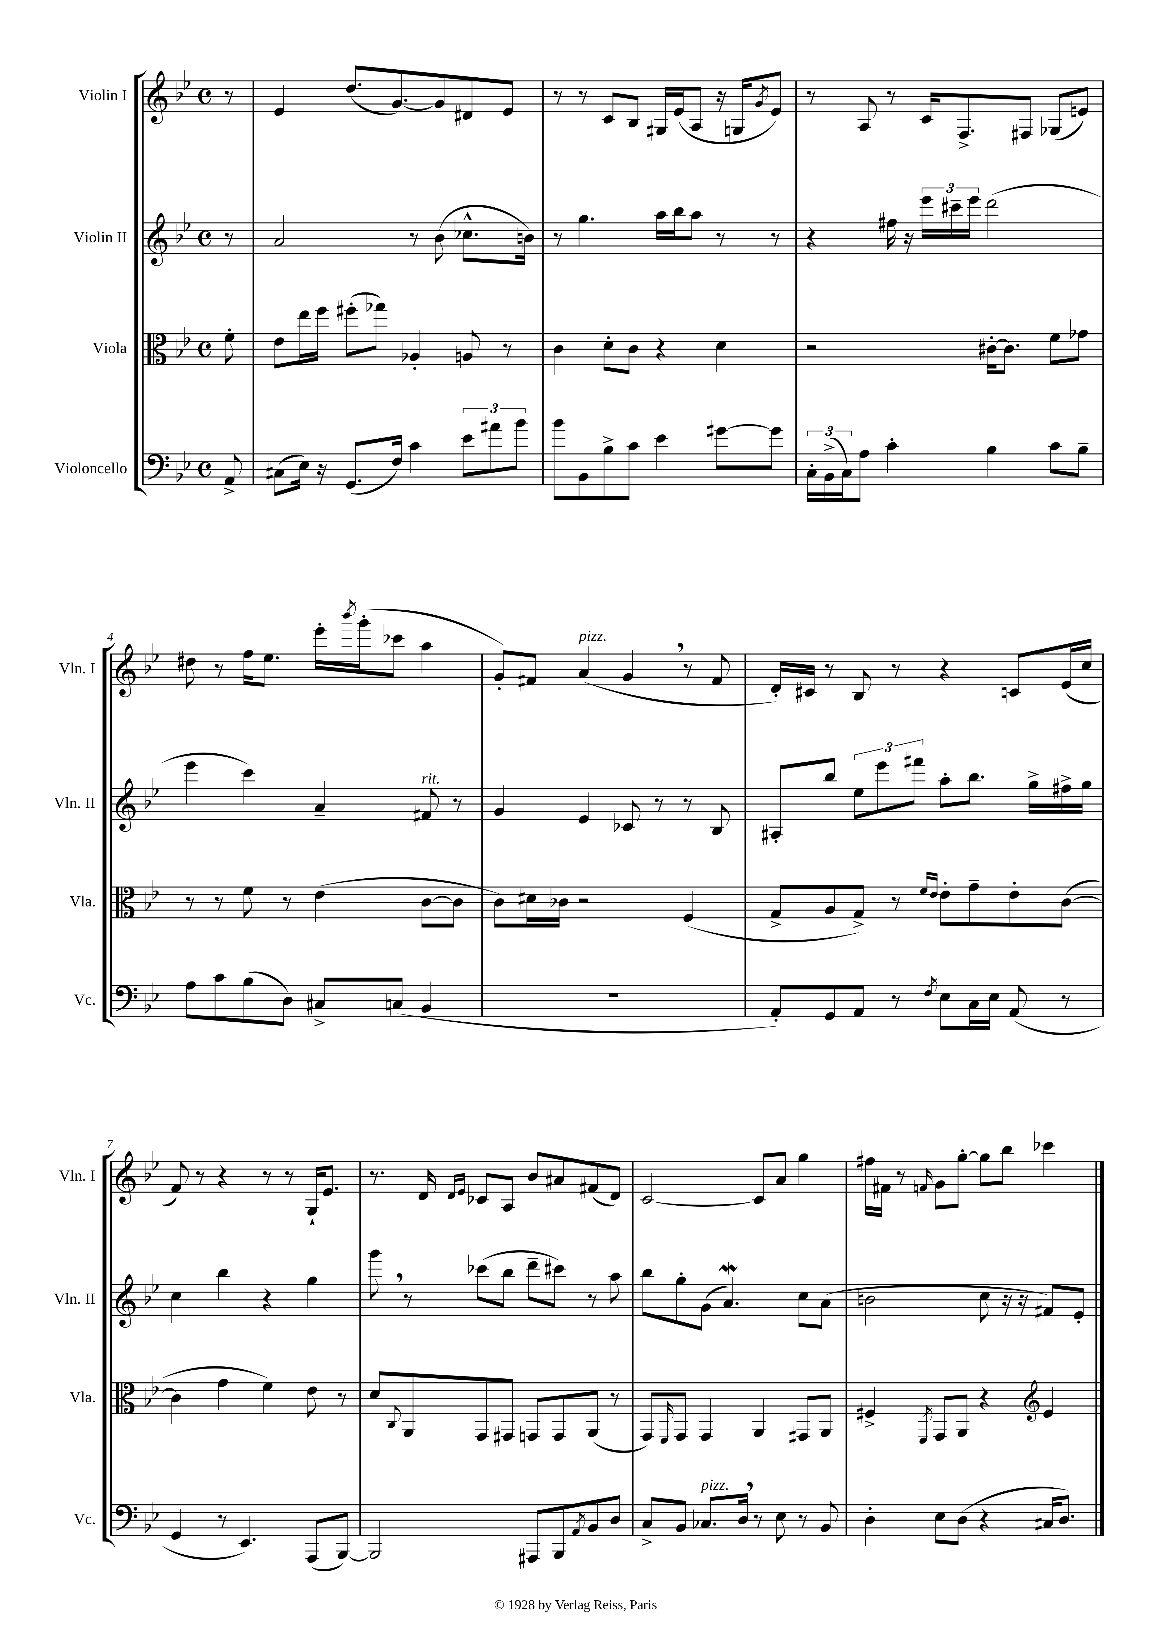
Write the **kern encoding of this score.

**kern	**kern	**kern	**kern
*staff4	*staff3	*staff2	*staff1
*clefF4	*clefC3	*clefG2	*clefG2
*k[b-e-]	*k[b-e-]	*k[b-e-]	*k[b-e-]
*M4/4	*M4/4	*M4/4	*M4/4
*met(c)	*met(c)	*met(c)	*met(c)
8AA^	8f'	8r	8r
=	=	=	=
(8C#	8e-	2a	4e-
16E-)	16ee-	.	.
16r	16ff	.	.
(8.GG	(8ff#'	.	(8.dd
.	8gg-)	.	.
16F)	.	.	[8.g)
4c	4A-'	8r	.
.	.	(8b-	8g]
12e-	8A	8.cc-^^	8d#
12a#	.	.	.
.	8r	.	8e-
12b-	.	.	.
.	.	16b)	.
=	=	=	=
8b-	4c	8r	8r
8BB-	.	4.gg	8r
8B-^	8d'	.	8c
8c	8c	.	8B-
4e-	4r	16aa	16G#
.	.	16bb-	(16e-
.	.	8aa	8A
[8g#	4d	8r	16r
.	.	.	16G
.	.	.	8qg
8g#]	.	8r	8e-)
=	=	=	=
24C'	2r	4r	8r
(24BB-^	.	.	.
24C)	.	.	.
8A	.	.	8A
4c'	.	16ff#	8r
.	.	16r	.
.	.	24eee-	16c
.	.	24ccc#~	.
.	.	.	8.F^
.	.	24eee-	.
4B-	[16c#'	(2ddd	.
.	8.c#]	.	.
.	.	.	8F#
8c	8f	.	(8G-
8B-~	8g-	.	8e)
=	=	=	=
8A	8r	4eee-	8dd#
8c	8r	.	8r
(8B-	8f	4ccc)	16ff
.	.	.	8.ee-
8D)	8r	.	.
8C#^	(4e-	4a~	16eee-'
.	.	.	8qbbb-
.	.	.	(16ggg'
(8C	.	.	8ccc-
4BB-	[8c	8f#	4aa
.	8c]	8r	.
=	=	=	=
1r	8c)	4g	8g')
.	16d#	.	8f#
.	16c-	.	.
.	2r	4e-	(4a
.	.	8c-	4g
.	.	8r	.
.	(4F	8r	8r
.	.	8B-	8f#
=	=	=	=
8AA')	8G^	8A#'	16d')
.	.	.	16c#
8GG	8A	8bb-	8r
8AA	8G^)	12ee-	8B-
.	.	12eee-	.
8r	8r	.	8r
.	.	12fff#	.
.	16qqf	.	.
8qF	16qqe-	.	.
8E-	8e-'	8aa'	4r
16C	8g~	8.bb-	.
16E-	.	.	.
(8AA	8e-'	.	8c
.	.	16gg^	.
8r	([8c	16ff#^	(16e-
.	.	16gg	16cc
=	=	=	=
4GG	4c]	4cc	8f)
.	.	.	8r
8r	4g	4bb-	4r
4.EE-)	.	.	.
.	4f)	4r	8r
.	.	.	8r
(8AAA	8e-	4gg	16G`
.	.	.	8.e-
[8BBB-)	8r	.	.
=	=	=	=
2BBB-]	8d	8ggg	8.r
.	8qqC	.	.
.	8AA	8r	.
.	.	.	16d
.	.	.	16qqd
.	.	.	16qqe-
.	8GG	(8ccc-	8c-
.	8GG#	8bb-	8A
8AAA#	8GG	8ddd~	8b-
8BBB-	8GG	8ccc#)	8a#
8qAA	.	.	.
8BB-	(8AA	8r	(8f#
8D	8r	8aa	8d)
=	=	=	=
8C^	8GG)	8bb-	[2c
.	16qqFF	.	.
8BB-	8GG	8gg'	.
8.C-	4GG	(8g	.
.	.	4.a)	.
16D	.	.	.
8r	4AA	.	8c]
8E-	.	.	8a
8r	8GG#	8cc	4gg
8BB-	8AA	(8a	.
=	=	=	=
4D'	4F#^	2b	16ff#
.	.	.	16f#
.	.	.	8r
.	8qFF	.	16qqf
8E-	8GG	.	8g
(8D	8AA	.	[8gg'
4r	4r	8cc	8gg]
.	.	16r	8bb-
.	.	16r	.
*	*clefG2	*	*
16C#	4e-	8f#)	4ccc-
8.D)	.	.	.
.	.	8e-'	.
==	==	==	==
*-	*-	*-	*-
